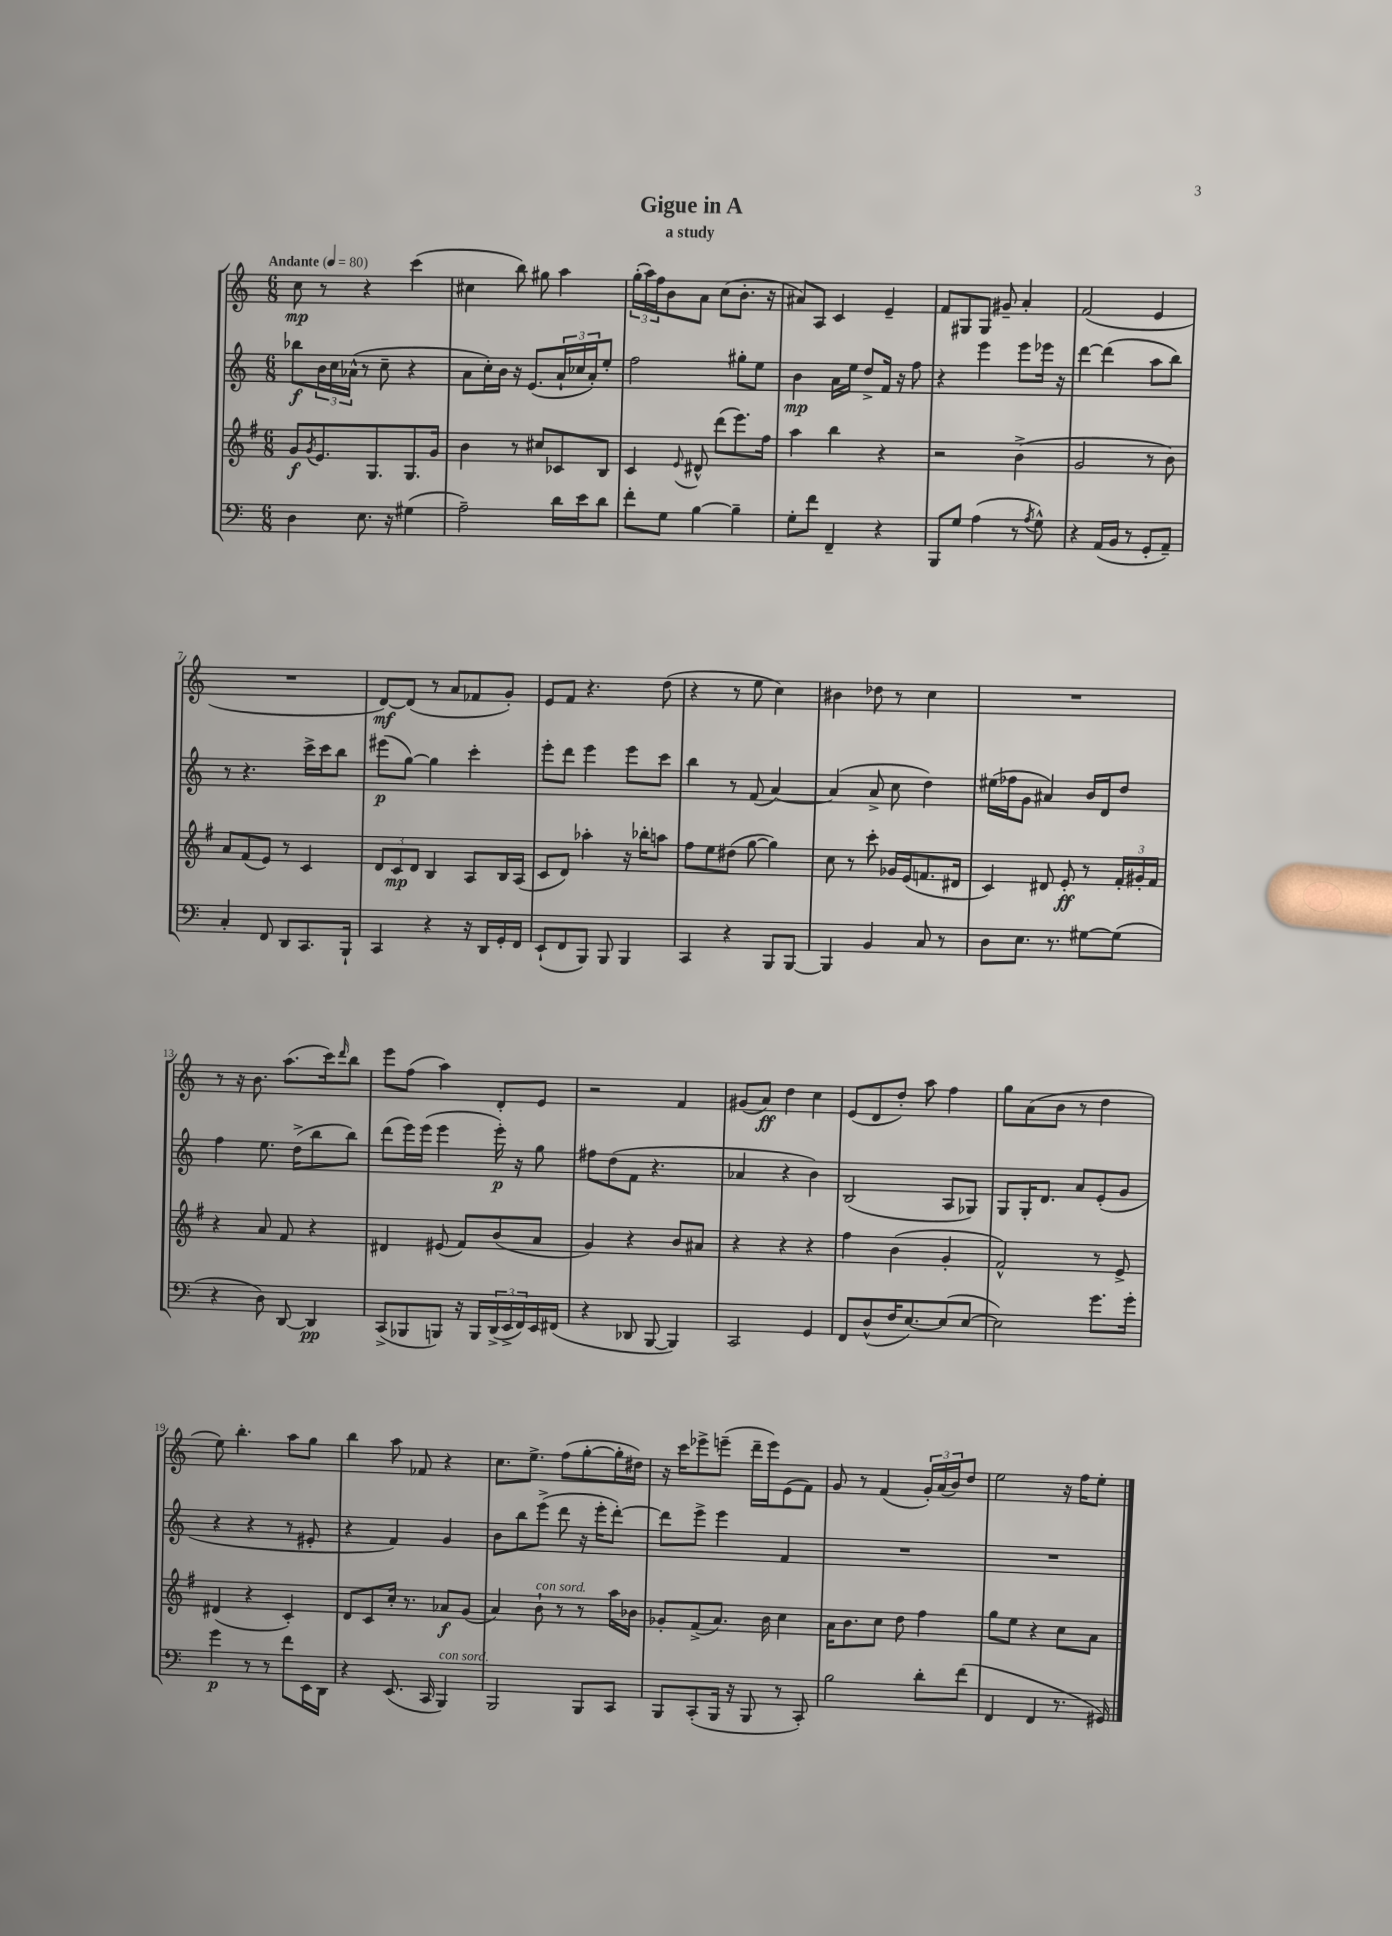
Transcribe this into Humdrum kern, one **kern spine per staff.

**kern	**dynam	**kern	**dynam	**kern	**dynam	**kern	**dynam
*part4	*part4	*part3	*part3	*part2	*part2	*part1	*part1
*staff4	*staff4	*staff3	*staff3	*staff2	*staff2	*staff1	*staff1
*clefF4	*	*clefG2	*	*clefG2	*	*clefG2	*
*k[]	*	*k[f#]	*	*k[]	*	*k[]	*
*M6/8	*	*M6/8	*	*M6/8	*	*M6/8	*
*MM80	*	*MM80	*	*MM80	*	*MM80	*
=1	=1	=1	=1	=1	=1	=1	=1
!	!	!	!	!	!	!LO:TX:a:B:t=Andante	!
4D\	.	8g/L	f	8bb-X\L	f	8cc\	mp
.	.	8qg/	.	.	.	.	.
.	.	8.e/	.	24b\L	.	8r	.
.	.	.	.	24cc\	.	.	.
.	.	.	.	(24a-X^^\JJ	.	.	.
8.E\	.	.	.	8r	.	4r	.
.	.	8.G/	.	.	.	.	.
.	.	.	.	8cc~\	.	.	.
16r	.	.	.	.	.	.	.
(4G#X\	.	8.G/	.	4r	.	(4ccc\	.
.	.	16g/Jk	.	.	.	.	.
=2	=2	=2	=2	=2	=2	=2	=2
2A~\)	.	4b\	.	8a\L	.	4cc#X\	.
.	.	.	.	16cc'\L)	.	.	.
.	.	.	.	16b\JJ	.	.	.
.	.	8r	.	16r	.	8bb\)	.
.	.	.	.	(8.e/L	.	.	.
.	.	8cc#X/L	.	.	.	8gg#X\	.
16d\LL	.	8c-X/	.	24a`/L	.	4aa\	.
.	.	.	.	24cc-X/	.	.	.
16e\J	.	.	.	.	.	.	.
.	.	.	.	24a'/J)	.	.	.
8d\J	.	8B/J	.	8ee'/J	.	.	.
=3	=3	=3	=3	=3	=3	=3	=3
8f'\L	.	4c/	.	2ff\	.	(24gg'\LL	.
.	.	.	.	.	.	24aa\)	.
.	.	.	.	.	.	24ff\J	.
8G\J	.	.	.	.	.	8b\	.
.	.	8qqe/	.	.	.	.	.
[4B\	.	8d#X^^/	.	.	.	8a\J	.
.	.	(8ddd\L	.	.	.	(8cc\L	.
4B~\]	.	8.eee\)	.	8gg#X'\L	.	8.b'\J	.
.	.	.	.	8ee\J	.	.	.
.	.	16ff#\Jk	.	.	.	16r	.
=4	=4	=4	=4	=4	=4	=4	=4
8G'\L	.	4aa\	.	4b\	mp	8a#X/L)	.
8f\J	.	.	.	.	.	8A/J	.
4FF~/	.	4bb\	.	16a\LL	.	4c/	.
.	.	.	.	16ee\JJ	.	.	.
.	.	.	.	8dd^/L	.	.	.
4r	.	4r	.	16f/Jk	.	4e~/	.
.	.	.	.	16r	.	.	.
.	.	.	.	8ff\	.	.	.
=5	=5	=5	=5	=5	=5	=5	=5
8BBB/L	.	2r	.	4r	.	8f/L	.
8G/J	.	.	.	.	.	8G#X/	.
(4A\	.	.	.	4eee\	.	8G#/J	.
.	.	.	.	.	.	8g#X~/	.
8r	.	(4b^\	.	8eee\L	.	4a'/	.
8qA/	.	.	.	.	.	.	.
8G^^\)	.	.	.	16eee-X\Jk	.	.	.
.	.	.	.	16r	.	.	.
=6	=6	=6	=6	=6	=6	=6	=6
4r	.	2g/	.	[4ddd\	.	(2f/	.
(16AA/LL	.	.	.	(4ddd\]	.	.	.
16BB/JJ	.	.	.	.	.	.	.
8r	.	.	.	.	.	.	.
8GG'/L	.	8r	.	8aa\L	.	4e/	.
8AA~/J)	.	8b\)	.	8bb\J)	.	.	.
!!LO:LB:g=z
=7	=7	=7	=7	=7	=7	=7	=7
4C'/	.	8a/L	.	8r	.	2.r	.
.	.	(8f#/	.	4.r	.	.	.
8FF/	.	8e/J)	.	.	.	.	.
8DD/L	.	8r	.	.	.	.	.
8.CC/	.	4c/	.	16ccc^\LL	.	.	.
.	.	.	.	16ccc\J	.	.	.
.	.	.	.	8bb\J	.	.	.
16BBB`/Jk	.	.	.	.	.	.	.
=8	=8	=8	=8	=8	=8	=8	=8
4CC/	.	12d/L	.	(8eee#X\L	p	[8d/L)	mf
.	.	12c/	mp	.	.	.	.
.	.	.	.	[8gg\J)	.	(8d/J]	.
.	.	12d/J	.	.	.	.	.
4r	.	4B/	.	4gg\]	.	8r	.
.	.	.	.	.	.	8a/L	.
16r	.	8A/L	.	4ccc'\	.	8f-X/	.
16DD/LL	.	.	.	.	.	.	.
16GG'/	.	16B/L	.	.	.	8g'/J)	.
16FF/JJ	.	(16A/JJ	.	.	.	.	.
=9	=9	=9	=9	=9	=9	=9	=9
(8EE`/L	.	8c/L	.	8eee'\L	.	8e/L	.
8FF/	.	8d/J)	.	8ddd\J	.	8f/J	.
8BBB/J)	.	4aa-X'\	.	4eee\	.	4.r	.
8BBB/	.	.	.	.	.	.	.
4BBB/	.	16r	.	8eee\L	.	.	.
.	.	16bb-X'\KL	.	.	.	.	.
.	.	8aan\J	.	8ccc\J	.	(8dd\	.
=10	=10	=10	=10	=10	=10	=10	=10
4CC/	.	8ff#\L	.	4bb\	.	4r	.
.	.	8ee\	.	.	.	.	.
4r	.	(8dd#X\J	.	8r	.	8r	.
.	.	[8gg\	.	(8f/	.	8ee\	.
8BBB/L	.	4gg\])	.	[4a/)	.	4cc\)	.
[8BBB/J	.	.	.	.	.	.	.
=11	=11	=11	=11	=11	=11	=11	=11
4BBB/]	.	8cc\	.	(4a/]	.	4b#X\	.
.	.	8r	.	.	.	.	.
4BB/	.	8ccc'\	.	8a^/	.	8dd-X\	.
.	.	16g-X/LL	.	8cc\	.	8r	.
.	.	(16e/J	.	.	.	.	.
8C/	.	8.fn/	.	4dd\)	.	4cc\	.
8r	.	.	.	.	.	.	.
.	.	16d#X/Jk	.	.	.	.	.
=12	=12	=12	=12	=12	=12	=12	=12
8D\L	.	4c/)	.	(16ee#X\LL	.	2.r	.
.	.	.	.	16ff-X\J	.	.	.
8.E\J	.	.	.	8g\J	.	.	.
.	.	8d#X/	.	4a#X/)	.	.	.
8.r	.	.	.	.	.	.	.
.	.	8e'/	ff	.	.	.	.
[8G#X\L	.	8r	.	16b/LL	.	.	.
.	.	.	.	16d/J	.	.	.
(8G#\J]	.	24f#'/LL	.	8dd/J	.	.	.
.	.	24g#X'/	.	.	.	.	.
.	.	24f#/JJ	.	.	.	.	.
!!LO:LB:g=z
=13	=13	=13	=13	=13	=13	=13	=13
4r	.	4r	.	4ff\	.	8r	.
.	.	.	.	.	.	16r	.
.	.	.	.	.	.	8.b\	.
8D\)	.	8a/	.	8.ee\	.	.	.
[8DD/	.	8f#/	.	.	.	(8.aa\L	.
.	.	.	.	(16dd^\KL	.	.	.
4DD/]	pp	4r	.	8bb\	.	.	.
.	.	.	.	.	.	16ccc\k)	.
.	.	.	.	.	.	16qqddd/	.
.	.	.	.	8bb\J)	.	8bb\J	.
=14	=14	=14	=14	=14	=14	=14	=14
(8CC^/L	.	4d#X/	.	(8ddd\L	.	8eee\L	.
8BBB-X/	.	.	.	16eee\L)	.	(8ff\J	.
.	.	.	.	(16eee\JJ	.	.	.
8BBBn/J)	.	(8e#X/	.	4eee\	.	4aa\)	.
16r	.	8f#/L)	.	.	.	.	.
16BBB/LL	.	.	.	.	.	.	.
(24DD^/	.	(8b/	.	16eee'\)	p	8d'/L	.
24EE^/	.	.	.	.	.	.	.
.	.	.	.	16r	.	.	.
24FF/)	.	.	.	.	.	.	.
16EE/	.	8a/J	.	8gg\	.	8e/J	.
(16FF#X/JJ	.	.	.	.	.	.	.
=15	=15	=15	=15	=15	=15	=15	=15
4r	.	4g/)	.	8ff#X\L	.	2r	.
.	.	.	.	(8dd\	.	.	.
8DD-X/	.	4r	.	8f\J	.	.	.
[8BBB/	.	.	.	4.r	.	.	.
4BBB/])	.	8b/L	.	.	.	4f/	.
.	.	8a#X/J	.	.	.	.	.
=16	=16	=16	=16	=16	=16	=16	=16
2CC/	.	4r	.	4a-X/	.	(8g#X/L	.
.	.	.	.	.	.	8a/J)	ff
.	.	4r	.	4r	.	4dd\	.
4GG/	.	4r	.	4b\)	.	4cc\	.
=17	=17	=17	=17	=17	=17	=17	=17
8FF/L	.	4ff#\	.	(2B/	.	(8e/L	.
(8D^^/	.	.	.	.	.	8d/	.
16F/K	.	(4b\	.	.	.	8dd'/J)	.
[8.E/)	.	.	.	.	.	.	.
.	.	.	.	.	.	8aa\	.
(8E/]	.	4g'/	.	8A/L	.	4ff\	.
[8E/J	.	.	.	8G-X/J)	.	.	.
=18	=18	=18	=18	=18	=18	=18	=18
2E\])	.	2f#^^/)	.	8G/L	.	8gg\L	.
.	.	.	.	16G'/K	.	(8a\	.
.	.	.	.	8.d/J	.	.	.
.	.	.	.	.	.	8b\J	.
.	.	.	.	8a/L	.	8r	.
8.g\L	.	8r	.	(8e'/	.	4dd\	.
.	.	8e^/	.	8g/J	.	.	.
16g'\Jk	.	.	.	.	.	.	.
!!LO:LB:g=z
=19	=19	=19	=19	=19	=19	=19	=19
4g\	p	(4d#X/	.	4r	.	8ee\)	.
.	.	.	.	.	.	4.bb'\	.
8r	.	4r	.	4r	.	.	.
8r	.	.	.	.	.	.	.
8f\L	.	4c'/)	.	8r	.	8aa\L	.
16EE\L	.	.	.	8e#X'/	.	8gg\J	.
16DD\JJ	.	.	.	.	.	.	.
=20	=20	=20	=20	=20	=20	=20	=20
4r	.	8d/L	.	4r	.	4bb\	.
.	.	8c/	.	.	.	.	.
(8.EE/	.	16cc'/Jk	.	4f/)	.	8aa\	.
.	.	8.r	.	.	.	.	.
.	.	.	.	.	.	8f-X/	.
16CC/	.	.	.	.	.	.	.
!LO:TX:a:i:t=con sord.	!	!	!	!	!	!	!
4BBB/)	.	8a-X/L	f	4g/	.	4r	.
.	.	(8g/J	.	.	.	.	.
=21	=21	=21	=21	=21	=21	=21	=21
2BBB/	.	4a/)	.	8b\L	.	8.cc\L	.
.	.	.	.	8bb\	.	.	.
.	.	.	.	.	.	8.ee^\J	.
!	!	!LO:TX:a:i:t=con sord.	!	!	!	!	!
.	.	8b`\	.	(8eee^\J	.	.	.
.	.	8r	.	8ddd\	.	(8ff\L	.
8BBB/L	.	8r	.	16r	.	[8gg'\	.
.	.	.	.	16eee'\KL	.	.	.
8CC/J	.	16aa\LL	.	[8ddd'\J)	.	16gg'\L]	.
.	.	16b-X\JJ	.	.	.	16dd#X\JJ)	.
=22	=22	=22	=22	=22	=22	=22	=22
8BBB/L	.	8g-X'/L	.	8ddd\L]	.	16r	.
.	.	.	.	.	.	16ccc\KL	.
(8CC'/	.	(8f#^/	.	8eee^\J	.	8eee-X^\	.
16BBB/Jk	.	8.a/J)	.	4eee\	.	(8eeen~\J	.
16r	.	.	.	.	.	.	.
8BBB/	.	.	.	.	.	16ddd~\LL	.
.	.	16b\	.	.	.	16eee\J)	.
8r	.	4cc\	.	4f/	.	(8e\	.
8CC'/)	.	.	.	.	.	8f\J)	.
=23	=23	=23	=23	=23	=23	=23	=23
2B\	.	16a\KL	.	2.r	.	8g/	.
.	.	8.b\	.	.	.	.	.
.	.	.	.	.	.	8r	.
.	.	8cc\J	.	.	.	(4f/	.
.	.	8dd\	.	.	.	.	.
8d'\L	.	4ff#\	.	.	.	24g'/LL)	.
.	.	.	.	.	.	(24a/	.
.	.	.	.	.	.	24b/J)	.
(8f\J	.	.	.	.	.	8dd/J	.
=24	=24	=24	=24	=24	=24	=24	=24
4FF/	.	8gg\L	.	2.r	.	2ee\	.
.	.	8ee\J	.	.	.	.	.
4FF/	.	4r	.	.	.	.	.
8.r	.	8cc\L	.	.	.	16r	.
.	.	.	.	.	.	16ff\KL	.
.	.	8a\J	.	.	.	8ee'\J	.
16GG#X/)	.	.	.	.	.	.	.
==	==	==	==	==	==	==	==
*-	*-	*-	*-	*-	*-	*-	*-
